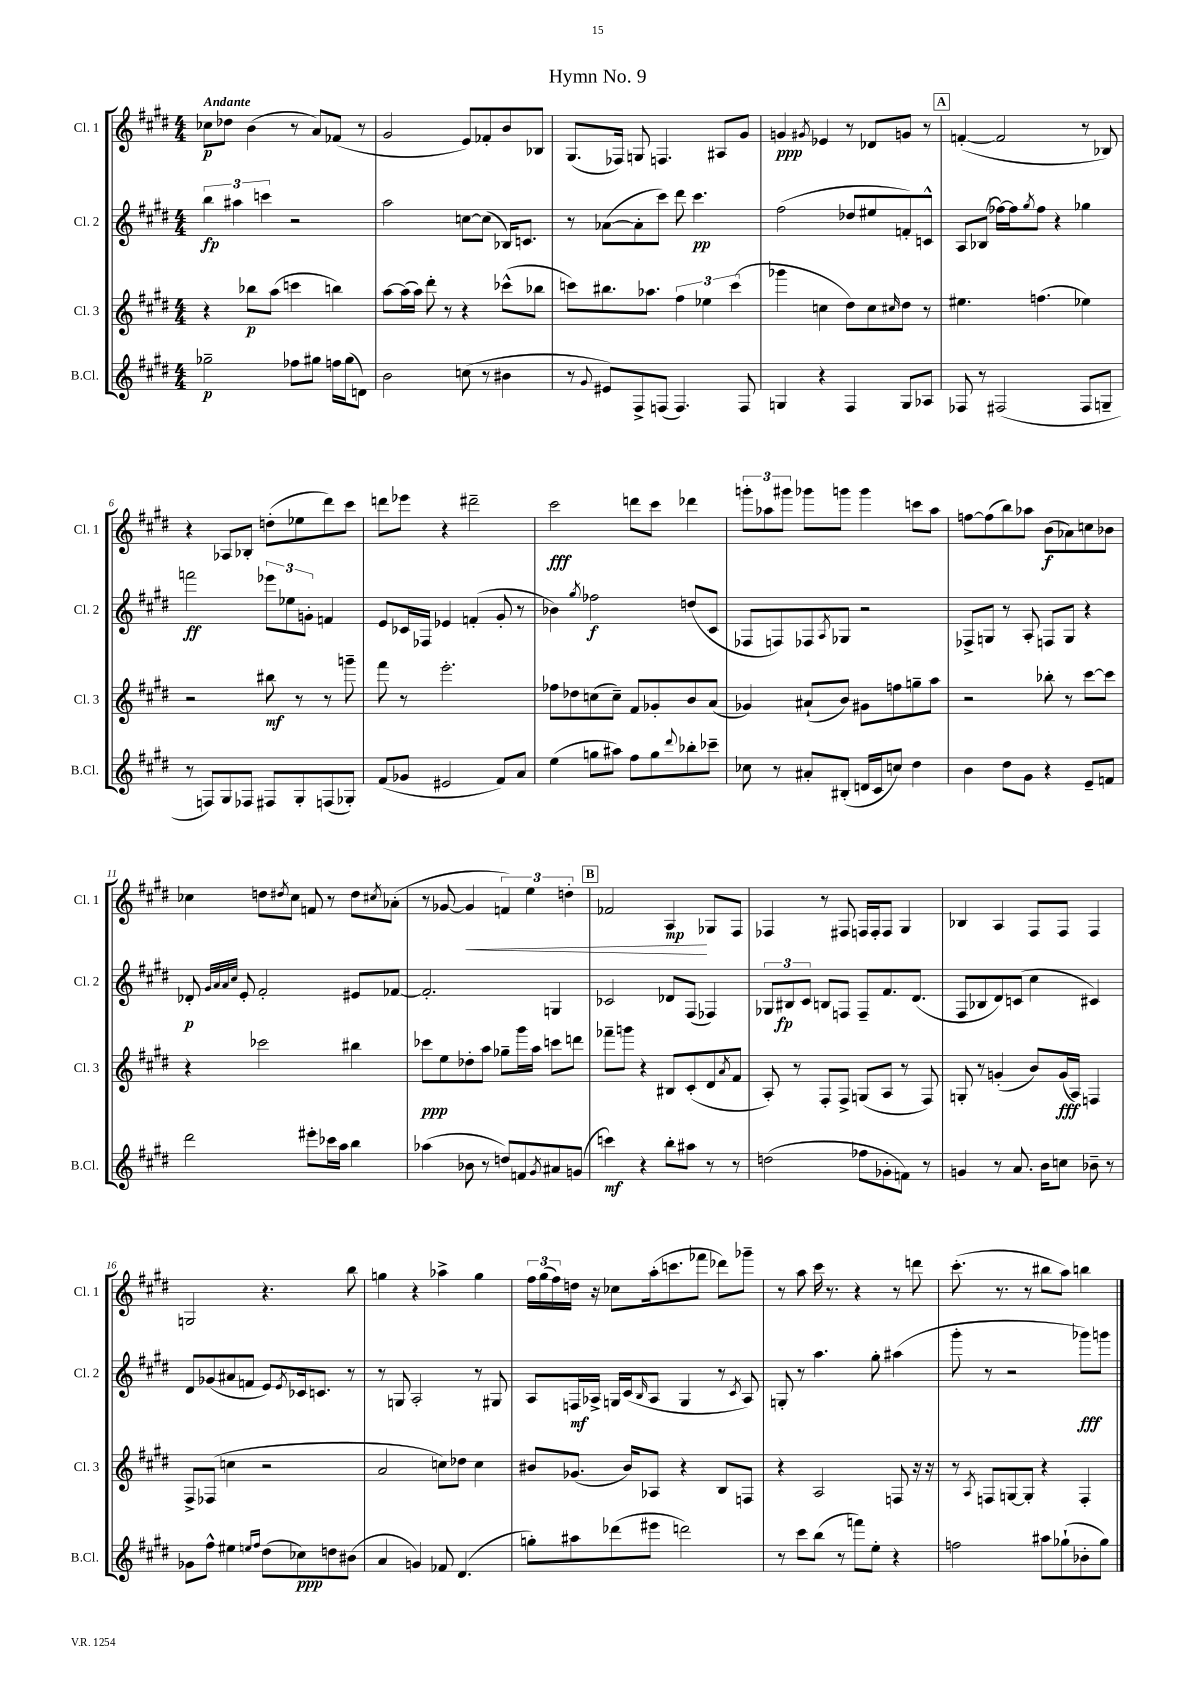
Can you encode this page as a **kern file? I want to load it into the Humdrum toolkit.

**kern	**kern	**kern	**kern
*staff4	*staff3	*staff2	*staff1
*clefG2	*clefG2	*clefG2	*clefG2
*k[f#c#g#d#]	*k[f#c#g#d#]	*k[f#c#g#d#]	*k[f#c#g#d#]
*M4/4	*M4/4	*M4/4	*M4/4
2gg-~	4r	6bb	8cc-
.	.	.	8dd-
.	.	6aa#	.
.	8bb-	.	(4b
.	.	6ccc	.
.	(8aa	.	.
8ff-	4ccc	2r	8r
8gg#	.	.	8a)
16ff	4bb)	.	(8f-
(16gg#	.	.	.
8d)	.	.	8r
=	=	=	=
2b	[8aa	2aa	2g#
.	(16aa]	.	.
.	16aa)	.	.
.	8ddd#'	.	.
.	8r	.	.
(8cc	4r	[8cc	8e)
8r	.	(8cc]	8f-'
4b#	(8ccc-^^	16B-)	8b
.	.	8.c	.
.	8bb-	.	8B-
=	=	=	=
8r	8ccc)	8r	(8.G#
8qqg#	.	.	.
8e#)	8.bb#	([8a-	.
.	.	.	16F-)
8F#^	.	8a-']	8G
.	8.aa-	.	.
(8F	.	8ccc#)	4.F
4.F)	6ff#	8ddd#	.
.	.	4.ccc#	.
.	6ee-	.	.
.	.	.	8A#
.	(6ccc	.	.
8F	.	.	8g#
=	=	=	=
4G	4ggg-	(2ff#	4g
.	.	.	8qg#
4r	4cc	.	4e-
4F#	8dd#)	8dd-	8r
.	8cc	8ee#	8d-
.	16qqcc#	.	.
8G	8dd#	8f')	8g
8A-	8r	8c^^	8r
=	=	=	=
8F-	4.ee#	8A	([4f'
8r	.	(8B-	.
(2F#	.	[16ff-)	2f]
.	.	16ff-]	.
.	.	8qgg#	.
.	(4.ff	8ff-	.
.	.	4r	.
8F#	4ee-)	4gg-	8r
8G~	.	.	8B-)
=	=	=	=
8r	2r	2fff	4r
8F)	.	.	.
8G#	.	.	8A-
8F-	.	.	8B-'
8F#	8bb#	12eee-	(8dd'
.	.	12ee-	.
8G#'	8r	.	8ee-
.	.	12g'	.
(8F	8r	4f	8ddd#)
8G-')	8ggg~	.	8ccc#
=	=	=	=
(8f#	8fff#	8e	8ddd
8g-	8r	16c-	8eee-
.	.	16F-	.
2e#	2.eee'	4e-	4r
.	.	(4f'	2ddd#~
8f#)	.	8g#'	.
8a	.	8r	.
=	=	=	=
(4ee	8ff-	4b-)	2ccc#
.	8dd-	.	.
.	.	8qgg#	.
8gg	(8cc	2ff-	.
8aa#)	8cc~)	.	.
8ff#	8f#	.	8ddd
8gg	8g-'	.	8ccc#
8qqddd#	.	.	.
8bb-'	8b	(8dd	4ddd-
8ccc-~	(8a	8c#	.
=	=	=	=
8cc-	4g-)	8F-	12ggg'
.	.	.	12aa-
8r	.	8F)	.
.	.	.	12ggg#
8a#'	(8a#`	8F-	8ggg-
.	.	8qA	.
(8B#'	8b)	8G-	8ggg
16d	8g#	2r	4ggg
16c#	.	.	.
8cc)	8ff	.	.
4dd#	8gg~	.	8ccc
.	8aa	.	8aa-
=	=	=	=
4b	2r	8F-^	[8ff
.	.	8G	(8ff]
8dd#	.	8r	8bb)
8g#	.	8A'	8aa-
4r	8bb-'	8F	(8b
.	8r	8G	8a-)
8e~	[8ccc#	4r	8cc
8f	8ccc#]	.	8b-
=	=	=	=
2ddd#	4r	8d-'	4cc-
.	.	32qqg#	.
.	.	32qqa	.
.	.	32qqa	.
.	.	32qqcc#	.
.	.	8e'	.
.	2ccc-	2f#'	8dd
.	.	.	8qdd#
.	.	.	8cc-
8eee#'	.	.	8f
16ccc-	.	.	8r
16aa	.	.	.
4bb	4bb#	8e#	8dd#
.	.	.	8qcc#
.	.	[8f-	(8a-'
=	=	=	=
(4aa-	8ccc-	2.f-']	8r
.	8ee	.	[8g-
8b-	8dd-'	.	4g-]
8r	8aa	.	.
8dd)	8gg-~	.	6f)
8f	16ggg#	.	.
.	.	.	6ee
.	16aa	.	.
8qg#	.	.	.
8a#	8ccc	4G	.
.	.	.	6dd'
(8g	8ddd	.	.
=	=	=	=
4ccc)	8fff-~	2c-	2f-
.	8ggg	.	.
4r	4r	.	.
8bb'	8B#	8d-	4A
8aa#	(8c#'	(8F#	.
8r	8d#	4F-)	8G-
.	8qa	.	.
8r	8f#	.	8F#
=	=	=	=
(2dd	8A')	12G-	4F-
.	.	12B#	.
.	8r	.	.
.	.	12c#	.
.	8F#'	8B	8r
.	8F#^	8F	8F#
8ff-	(8G	8F~	16F
.	.	.	16F'
8g-'	8A	8.f#	8F
8f)	8r	.	4G#
.	.	(8.d#	.
8r	8F#)	.	.
=	=	=	=
4g	8G'	8F#	4B-
.	8r	8B-	.
8r	(4g'	8d#)	4A
8.a	.	(8c	.
.	8b)	4cc#	8F#
16b	.	.	.
8cc	(16g	.	8F#
.	16A)	.	.
8b-~	4F	4c#)	4F#
8r	.	.	.
=	=	=	=
8g-	8F#^	8d#	2G
8ff#^^	(8F-	(8g-	.
4ee#	4cc	8a#	.
.	.	8f	.
16qqee	.	.	.
16qqff#	.	.	.
(8dd#	2r	8e)	4.r
.	.	8qe	.
8cc-)	.	16c-	.
.	.	8.c	.
8dd	.	.	.
(8b#	.	8r	8bb
=	=	=	=
4a	2a	8r	4gg
.	.	8G	.
4g)	.	2A'	4r
8f-	8cc)	.	4aa-^
(4.d#	8dd-	.	.
.	4cc	8r	4gg
.	.	8G#	.
=	=	=	=
8gg')	8b#	8A	24ff#
.	.	.	(24gg#
.	.	.	24ff#)
8aa#	(8.g-	16F	16dd
.	.	16A-^	16r
(8ddd-	.	16G	8cc-
.	16b#)	(16c#	.
.	.	16qqB	.
8eee#	8A-	8A-	(16aa'
.	.	.	8.ccc
2ddd)	4r	4G	.
.	.	.	8fff-
.	8B	8r	8ddd-)
.	.	8qc#	.
.	8F	8A-)	8ggg-~
=	=	=	=
8r	4r	8G'	8r
8ccc#	.	8r	8aa
(8bb	2A	4.aa	16ccc#
.	.	.	8.r
8r	.	.	.
8fff)	.	.	4r
8ee'	.	8gg#'	.
4r	8F	(4aa#	8r
.	16r	.	8ddd
.	16r	.	.
=	=	=	=
2ff	8r	8ggg#'	(8.ccc#'
.	8qA	.	.
.	8F	8r	.
.	.	.	8.r
.	[8G	2r	.
.	8G']	.	8r
8aa#	4r	.	8bb#
(8gg-`	.	.	8aa)
8b-'	4F'	8ggg-)	4bb
8gg-)	.	8ggg	.
==	==	==	==
*-	*-	*-	*-
